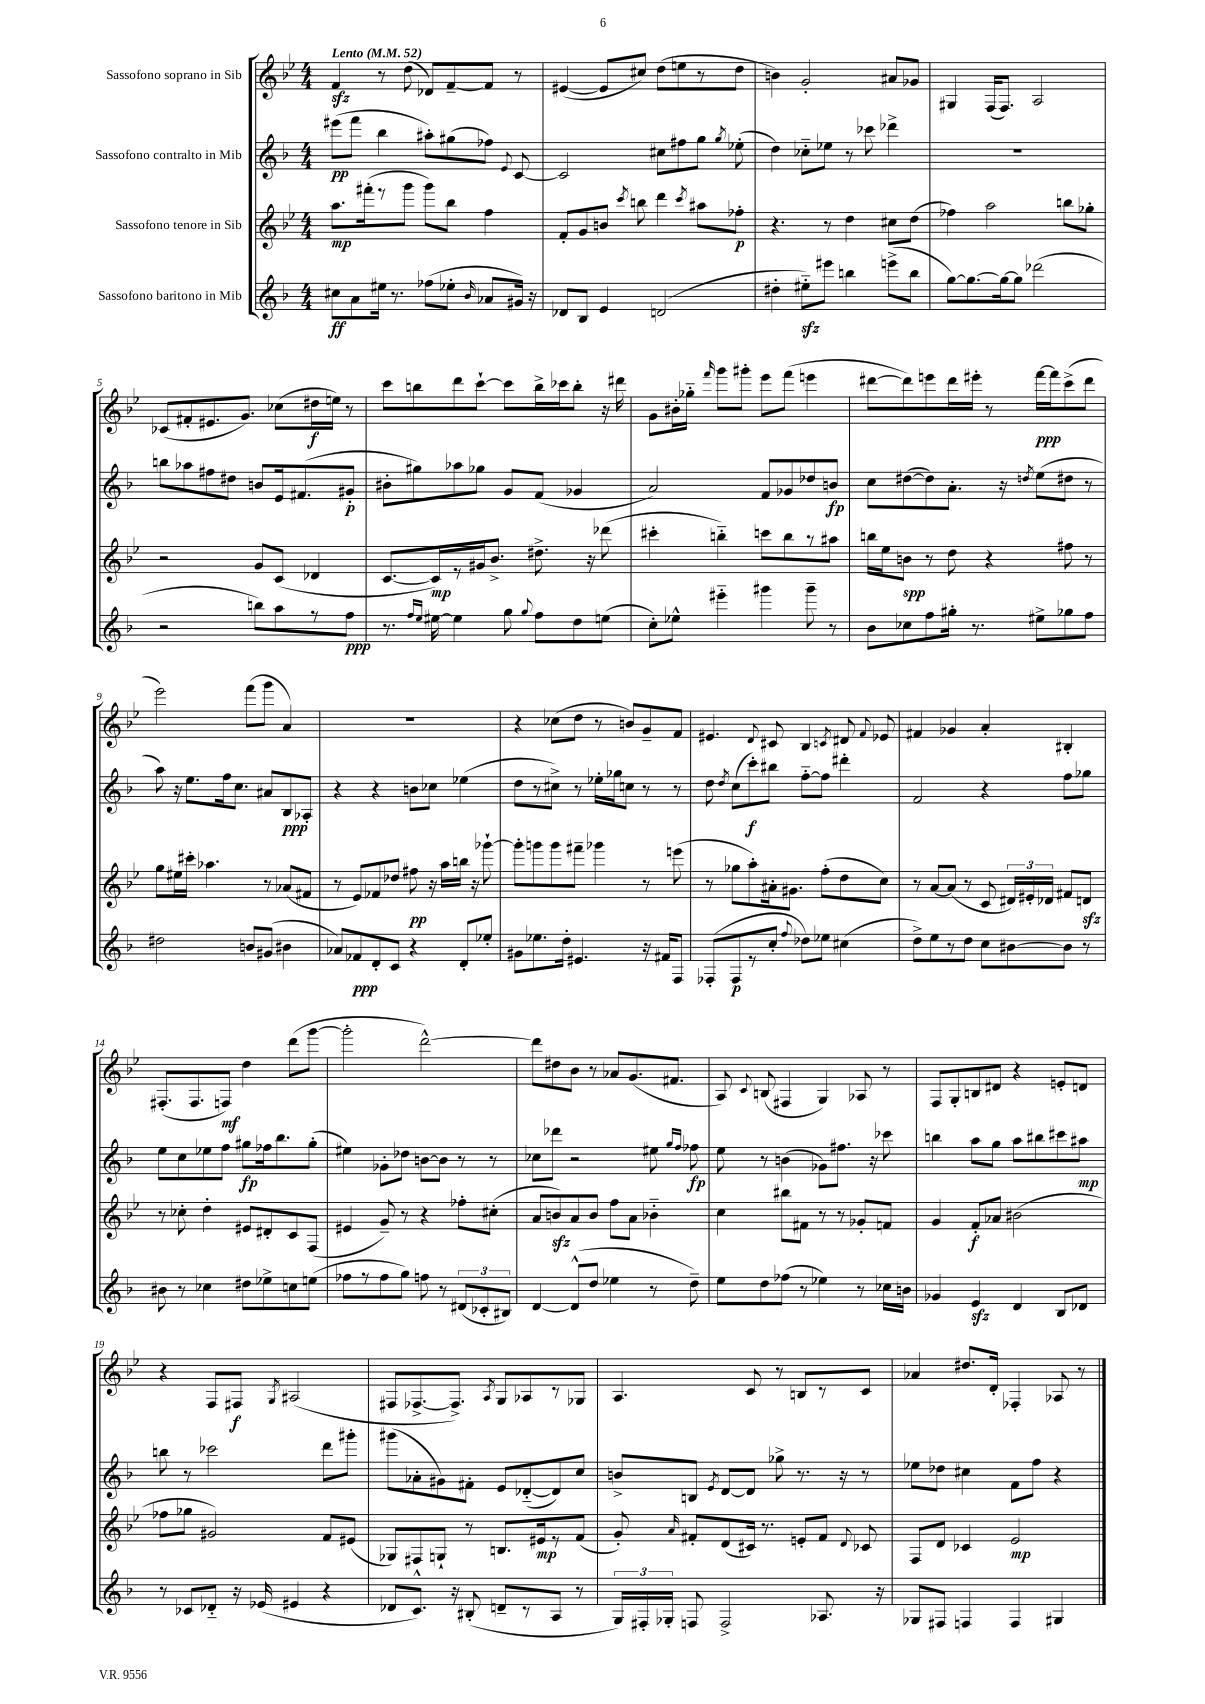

**kern	**kern	**kern	**kern
*staff4	*staff3	*staff2	*staff1
*clefG2	*clefG2	*clefG2	*clefG2
*k[b-]	*k[b-e-]	*k[b-]	*k[b-e-]
*M4/4	*M4/4	*M4/4	*M4/4
*MM52	*MM52	*MM52	*MM52
8cc#\L	8.aa\L	(8eee#\L	4f/
8a\	.	8fff\J	.
.	(16fff#'\k	.	.
16ee#\Jk	8r	4bb-\	8r
8.r	.	.	.
.	8ggg\J	.	(8dd\
(8ff-\L	8ggg\L)	8aa#'\L)	8d-/L)
8ee-'\J	8bb-\J	(8gg#\	[8f~/
16qqb-/	.	.	.
8a-/L	4ff\	8ff-\J)	8f/]J
.	.	8qqe/	.
16g#/Jk)	.	[8c/	8r
16r	.	.	.
=	=	=	=
8d-/L	8f'/L	2c/]	([4e#/
8B-/J	8g/	.	.
4e/	8b/J	.	8e#/]L
.	8qccc/	.	.
.	8bb\	.	8cc#/J)
(2d/	4ddd\	8cc#\L	(8dd\L
.	.	8ff#\	8ee\
.	8qccc/	.	.
.	8aa#\L	8gg\J	8r
.	.	8qgg/	.
.	8ff-'\J	(8ee-'\	8dd\J
=	=	=	=
4dd#'\	4.r	4dd\)	4b\)
8ee#'~\L)	.	8cc-'~\L	2g'/
8eee#\J	8r	8ee-\J	.
4bb\	4dd\	8r	.
.	.	8ccc-\	.
(8eee^\L	8cc#\L	4ddd-^\	8a#/L
8bb\J	(8dd\J	.	8g-/J
=	=	=	=
[8gg\L)	4ff-\)	1r	4G#/
8.gg\_	.	.	.
.	2aa\	.	(16F/LK
16gg\_k	.	.	8.F/J)
8gg\]J	.	.	.
(2ddd-\	.	.	2A/
.	8bb\L	.	.
.	8gg-'\J	.	.
=	=	=	=
2r	2r	8bb\L	(8c-/L
.	.	8aa-\	8f#'/
.	.	8ff#\	8.e#/
.	.	8dd#\J	.
.	.	.	8.g/J)
8bb\L)	8g/L	8b/L	.
8aa\	(8c/J	16e/k	(8cc-\L
.	.	(8.f#/	.
8r	4d-/	.	16dd#\L
.	.	.	16ee\JJ)
8ff\J	.	8g#'/J	8r
=	=	=	=
8.r	[8.c/L	8b#'\L	8ccc\L
.	.	8gg#\)	8bb\
16qqff/LL	.	.	.
16qqee/JJ	.	.	.
[16ee#\	16c/]L)	.	.
4ee#\]	8r	8aa-\	8ddd\
.	16g#/J	8gg-\J	[8ccc`\J
.	8.b-^/J	.	.
8gg\	.	8g/L	8ccc\]L
8qqgg/	.	.	.
8ff\L	8.dd#^\	(8f/J	16bb^\L
.	.	.	16ccc-\J
8dd\	.	4g-/	8bb'\J
.	16r	.	.
(8ee\J	(8ddd-\	.	16r
.	.	.	16ddd#\
=	=	=	=
8cc'\L)	4ccc#'\	2a/)	8g\L
8ee-^^\J	.	.	16b#'\L
.	.	.	16gg-'~\JJ
.	.	.	16qqfff/
4eee#'~\	4bb'~\)	.	8ggg\L
.	.	.	8ggg#'\J
4ggg#\	8ccc\L	8f/L	8eee-\L
.	8bb\	8g-/	(8fff\J
8ggg#~\	8r	8dd-/	4eee\
8r	8aa#\J	8b/J	.
=	=	=	=
8b-\L	16bb\LL	8cc\L	[8ddd#\L
.	16ee-\J	.	.
8cc-\	8b\J	([8dd#\	8ddd#\])
8ff\	8r	8dd#\])	8eee\
16gg#'\Jk	8dd\	8.a'\J	16ddd#\L
8.r	.	.	16eee#'\JJ
.	4r	.	8r
.	.	16r	.
.	.	8qdd/	.
8ee#^\L	.	(8ee\L	[16fff\LL
.	.	.	16fff\]J
8gg-\	8ff#\	8dd#\J	(8ccc^\
8ff\J	8r	8r	8ddd#\J
=	=	=	=
2dd#\	8gg\L	8aa\)	2eee-\)
.	16ee#\L	16r	.
.	16ccc#'\JJ	8.ee\L	.
.	4.aa-\	.	.
.	.	16ff\k	.
.	.	8.cc\J	.
8b/L	.	.	(8fff\L
(8g#/J	8r	8a#/L	8ggg\J
4b#\	(8a-/L	8B-/	4a/)
.	8f#/J	8A-'/J	.
=	=	=	=
8a-/L)	8r	4r	1r
8f-/	8e-/L)	.	.
8d'/	8f-/	4r	.
8c/J	8dd-/J	.	.
4r	8ff#\	8b\L	.
.	16r	8cc-\J	.
.	16aa\LL	.	.
8d'/L	16bb\JJ	(4ee-\	.
.	16r	.	.
8ee-'/J	[8ggg-`\	.	.
=	=	=	=
8g#\L	8ggg-'\]L	8dd\L	4r
8.ee-\	8ggg\	8r	.
.	8ggg\	8cc#^\J)	(8cc-\L
16dd'\Jk	.	.	.
4.e#/	8fff#~\J	8r	8dd\J
.	4ggg-\	16ee-'\LL	8r
.	.	16gg-\J	.
.	.	8cc\J	8b/L)
16r	8r	8r	8g~/
16f#/LK	.	.	.
8F/J	(8eee\	8r	8f/J
=	=	=	=
(8F-'/L	8r	8dd\	4.e#/
.	.	8qdd/	.
8F-/	8gg-\L	(8cc\L	.
8r	8aa'\)	8ccc'\)	.
.	.	.	8qqd/
8cc'/J	16a#'\k	8bb#\J	8c#/
.	8.g#\J	.	.
8qqff/	.	.	.
8dd-\L)	.	[8ff'~\L	4B-/
8ee-\J	(8ff'\L	8ff\]J	.
.	.	.	8qc/
(4cc#\	8dd\	4ddd#'\	8d#/
.	.	.	8qqf/
.	8cc\J)	.	8e-/
=	=	=	=
8dd^\L)	8r	2f/	4f#/
8ee\	[8a/L	.	.
8r	(8a/]J	.	4g-/
8dd\J	8r	.	.
8cc\L	8c/	4r	4a'/
[8b#\	24d#/LL)	.	.
.	24e#'/	.	.
.	24d-/JJ	.	.
8b#\]J	8f#/L	8ff\L	4B#'/
8r	8d/J	8gg-\J	.
=	=	=	=
8b#\	8r	8ee\L	(8.F#'/L
8r	8cc-'\	8cc\	.
.	.	.	8.F#/
4cc-\	4dd'\	8ee-\	.
.	.	8ff\J	8F/J)
8dd#\L	8e#/L	8gg#\L	4dd\
8ee-^\	8d#'/	16ff-\k	.
.	.	8.bb-\	.
8cc\	8c/	.	(8ddd\L
(8ee\J	(8F/J	(8gg#'\J	[8ggg\J
=	=	=	=
8ff-\L	4e#/	4ee#\)	2ggg'\]
8r	.	.	.
8ff-\	8g~/)	8g-'\L	.
8gg\J)	8r	8dd-\J	.
8ff\	4r	[8b\L	[2ddd^^\)
8r	.	8b\]J	.
(12d#/L	8ff-'\L	8r	.
12c-'/	.	.	.
.	(8cc#'\J	8r	.
12B#/J)	.	.	.
=	=	=	=
[4d/	8a/L	8cc-\L	8ddd\]L
.	8b/)	8ddd-\J	8dd#\
(8d^^/]L	8a/	2r	8b-\J
8dd/J	8b/J	.	8r
4ee-\	8ff\L	.	8a-/L
.	8a\J	.	(8.g/
8r	4b-'~\	8ee#\	.
.	.	.	8.f#/J
.	.	16qqgg/LL	.
.	.	16qqff/JJ	.
8dd~\)	.	8ff-\	.
=	=	=	=
8ee\L	4cc\	8ee\	8A/)
.	.	.	8qqc/
8dd\	.	8r	(8B/
(8ff-\J	8bb#\L	(4b\	4F#/
8r	8f#\J	.	.
4ee-\)	8r	8g-\L)	4G/)
.	8r	8.ff#\J	.
8r	8g-'/L	.	8A-/
.	.	16r	.
16cc-\LL	8f/J	8ccc-\	8r
16b\JJ	.	.	.
=	=	=	=
4g-/	4g/	4bb\	8F/L
.	.	.	8G'/
4e/	8f'/L	8aa\L	8B/
.	8a-/J	8gg\J	8d#/J
4d/	(2b#\	8aa\L	4r
.	.	8bb#\	.
8B-/L	.	8ccc#\	8e'/L
8d-/J	.	8aa#\J	8d/J
=	=	=	=
8r	8ff-\L	8bb\	4r
8c-/L	8gg-\J	8r	.
8d-'~/J	2g#/)	2ccc-\	8F/L
16r	.	.	8F#/J
(16e-/	.	.	.
.	.	.	8qG/
4e#/	.	.	(2A#/
4r	8f/L	8ddd\L	.
.	(8e#/J	8ggg#'\J	.
=	=	=	=
8d-/L	8G-/L)	(8ggg#\L	8F#/L
8.c^^/J)	8F#/	8a-'\	[8.F-^/
.	8G`/J	8g#\)	.
16r	.	.	8.F-^/]J)
(8B#'/	8r	8f#'\J	.
.	.	.	8qA/
8d~/L	8.B/L	8e/L	8G/L
8r	.	([8d-'~/	8A-/
.	16e#/k	.	.
8A/J	8r	8d-/])	8r
8r	(8f/J	8cc/J	8G-/J
=	=	=	=
24G/LL)	8g'/)	8b^/L	4.A/
24F#'/	.	.	.
24G-'/JJ	.	.	.
.	16qqa/	.	.
8F/	8f#'/L	8B/J	.
.	.	8qe/	.
2F^/	(8d/	[8d/L	.
.	16c#/Jk)	8d/]J	8c/
.	8.r	.	.
.	.	8gg-^\	8r
.	8e'/L	8.r	8B/L
8.A-/	8f#/J	.	8r
.	.	16r	.
.	8qqd/	.	.
.	8c-/	8r	8c/J
16r	.	.	.
=	=	=	=
8G-/L	8F/L	8ee-\L	4a-/
8F#/J	8d/J	8dd-\J	.
4F/	4c-/	4cc#\	8.dd#/L
.	.	.	16d'/Jk
4F/	2e-/	8f\L	4F-'/
.	.	8ff\J	.
4G#/	.	4r	8A-/
.	.	.	8r
==	==	==	==
*-	*-	*-	*-
